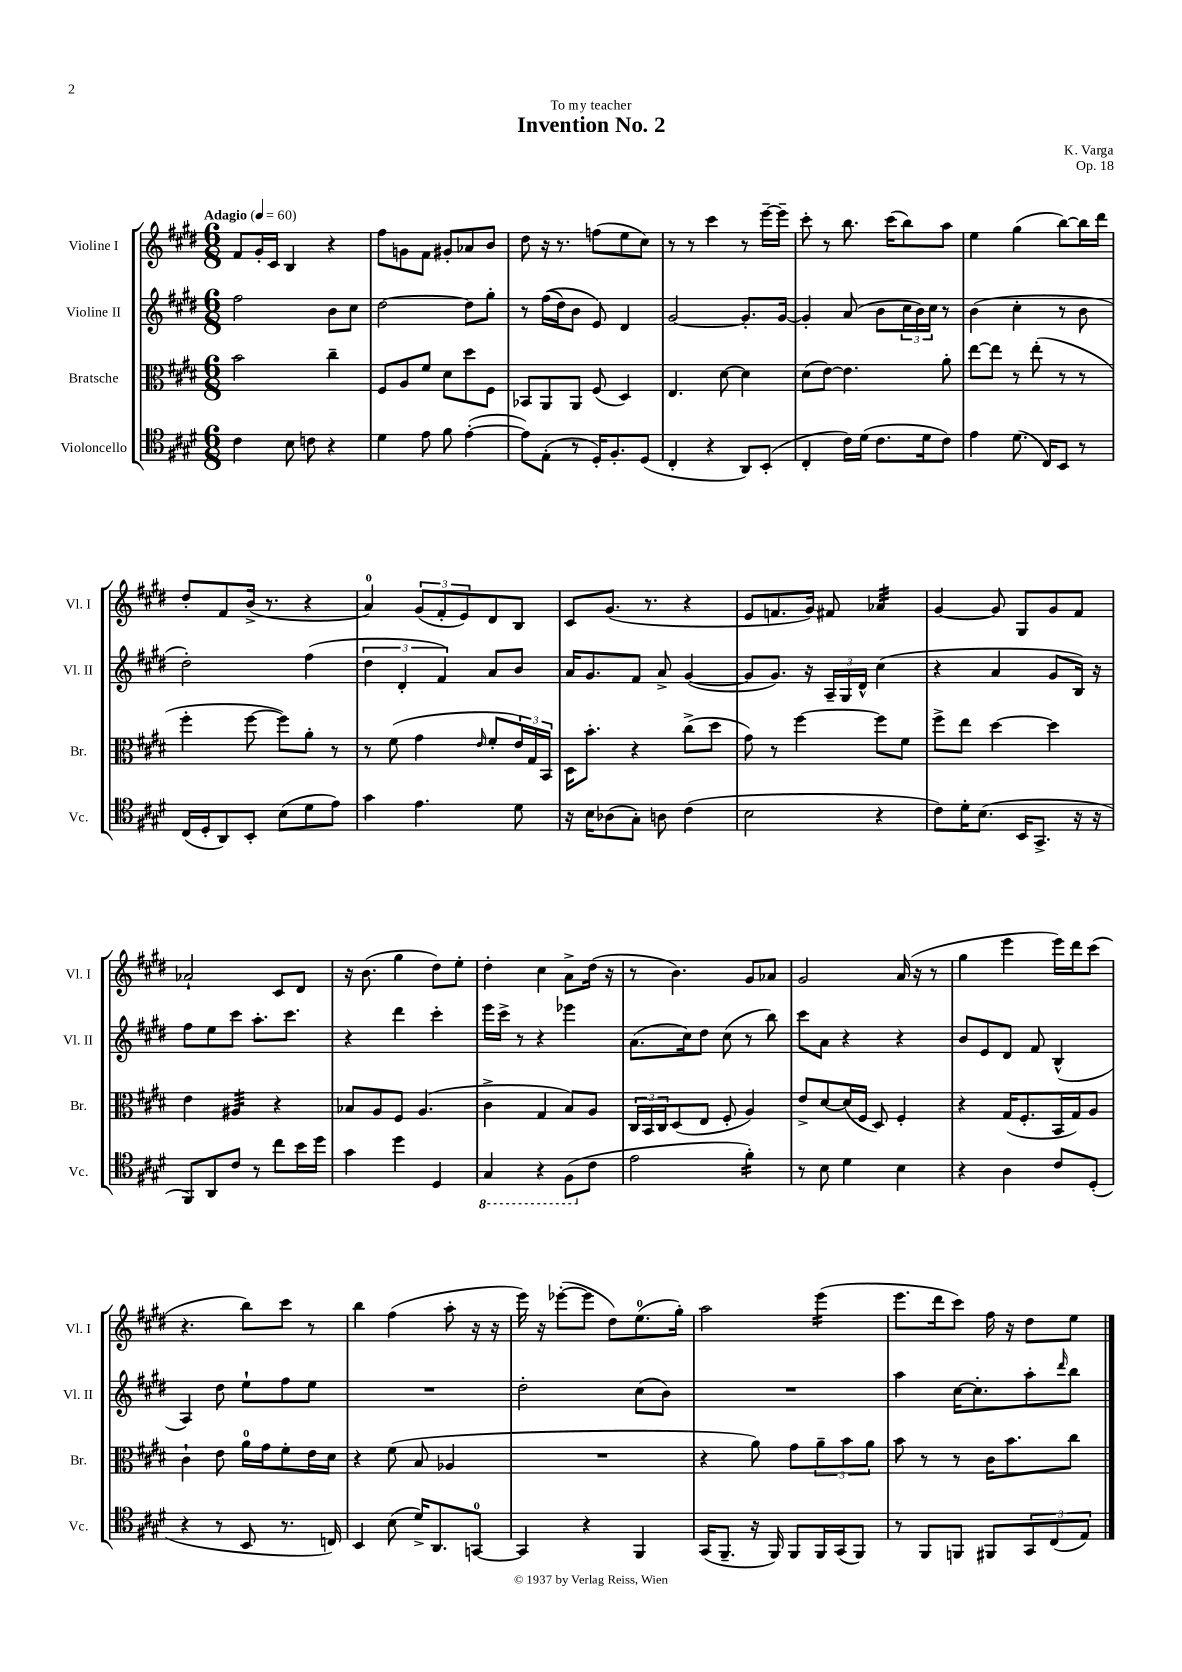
\header { title = "Invention No. 2" composer = "K. Varga" dedication = "To my teacher" opus = "Op. 18" }
<<
\new StaffGroup <<
\new Staff = "s0" \with { instrumentName = "Violine I" shortInstrumentName = "Vl. I" } {
    \clef treble \key e \major \numericTimeSignature \time 6/8 \tempo "Adagio" 4 = 60
    fis'8 gis'16-. cis'16 b4 r4 |
    fis''8 g'8 fis'8 gis'8-. aes'8 b'8 |
    dis''8 r16 r8. f''8( e''8 cis''8) |
    r8 r8 cis'''4 r8 e'''16~-- e'''16-- |
    cis'''8-. r8 b''8. cis'''16( b''8) a''8 |
    e''4 gis''4( b''8~) b''16 dis'''16 |
    dis''8-. fis'8 b'16->( r8. r4 |
    a'4-0) \tuplet 3/2 { gis'8( fis'8-. e'8) } dis'8 b8 |
    cis'8 gis'8.( r8. r4 |
    e'8 f'8. gis'16) fis'8 aes'4:32 |
    gis'4~ gis'8 gis8 gis'8 fis'8 |
    aes'2-! cis'8 dis'8 |
    r16 b'8.( gis''4 dis''8) e''8-. |
    dis''4-. cis''4 a'8-> dis''16( r16 |
    r8 b'4.) gis'8 aes'8 |
    gis'2 a'16( r16 r8 |
    gis''4 e'''4 e'''16) dis'''16 cis'''8( |
    r4. b''8) cis'''8 r8 |
    b''4 fis''4( a''8-. r16 r16 |
    e'''16) r16 ees'''8~-.( ees'''8 dis''8) e''8.-0( gis''16-.) |
    a''2 e'''4:16( |
    e'''8. dis'''16 cis'''8) fis''16 r16 dis''8 e''8 \bar "|." |
}
\new Staff = "s1" \with { instrumentName = "Violine II" shortInstrumentName = "Vl. II" } {
    \clef treble \key e \major \numericTimeSignature \time 6/8
    fis''2 b'8 cis''8 |
    dis''2~ dis''8 gis''8-. |
    r8 fis''16(\( dis''16) b'8 e'8\) dis'4 |
    gis'2~ gis'8.-. gis'16~ |
    gis'4-. a'8( b'8 \tuplet 3/2 { cis''16 b'16) cis''16 } r8 |
    b'4( cis''4-. r8 b'8 |
    dis''2-.) fis''4( |
    \tuplet 3/2 { dis''4 dis'4-. fis'4) } a'8 b'8 |
    a'16 gis'8. fis'8 a'8-> gis'4~( |
    gis'8 gis'8.) r16 \tuplet 3/2 { a16-- gis16 dis'16-^ } cis''4( |
    r4 a'4 gis'8 b16) r16 |
    fis''8 e''8 cis'''8 a''8.-. cis'''8. |
    r4 dis'''4 cis'''4-. |
    e'''16 cis'''16-> r8 r4 ees'''4 |
    a'8.( cis''16) dis''8 cis''8( r8 b''8) |
    cis'''8 a'8 r4 r4 |
    b'8 e'8 dis'8 fis'8 b4-^( |
    a4) dis''8 e''8-! fis''8 e''8 |
    R2. |
    dis''2-. cis''8( b'8) |
    R2. |
    a''4 cis''16~ cis''8.-. a''8-. \grace { dis'''16 } b''8 \bar "|." |
}
\new Staff = "s2" \with { instrumentName = "Bratsche" shortInstrumentName = "Br." } {
    \clef alto \key e \major \numericTimeSignature \time 6/8
    b'2 cis''4-- |
    fis8 a8 fis'8 dis'8 dis''8 fis8 |
    bes,8 a,8 a,8 fis8( dis4) |
    e4. dis'8~ dis'4 |
    dis'8( e'8~) e'4. a'8-. |
    e''8~ e''8 r8 e''8-.( r8 r8 |
    fis''4-. fis''8~ fis''8) a'8-. r8 |
    r8 fis'8( gis'4 \grace { e'16 } fis'8-. \tuplet 3/2 { e'16) gis16 b,16 } |
    dis16 b'8.-. r4 cis''8->( dis''8 |
    gis'8) r8 fis''4~ fis''8 fis'8 |
    fis''8-> e''8 dis''4~ dis''4 |
    e'4 ais4:32 r4 |
    bes8 a8 fis8 a4.( |
    cis'4-> gis4 b8) a8 |
    \tuplet 3/2 { cis16 b,16 cis16 } dis8( e8 fis8-. a4) |
    e'8-> dis'8~ dis'16( fis16 dis8) fis4-. |
    r4 gis16( fis8.-. b,16 gis16) a8 |
    cis'4-! e'8 a'16-0 gis'16 fis'8-. e'16 dis'16 |
    r4 fis'8( b8 aes4 |
    R2. |
    r4 a'8) gis'8 \tuplet 3/2 { a'8-- b'8 a'8 } |
    b'8 r8 r8 cis'16 b'8. cis''8 \bar "|." |
}
\new Staff = "s3" \with { instrumentName = "Violoncello" shortInstrumentName = "Vc." } {
    \clef tenor \key e \major \numericTimeSignature \time 6/8
    cis'4 b8 c'8 r4 |
    dis'4 e'8 fis'8 e'4~-.( |
    e'8) e8-.( r8 dis16-.) fis8.-. dis8( |
    cis4-. r4 a,8) b,8-.( |
    cis4-. cis'16) dis'16( cis'8. dis'16 cis'8) |
    e'4 dis'8.( cis16) b,8 r8 |
    cis16( dis16-. a,8) b,8-. b8( dis'8 e'8) |
    gis'4 e'4. dis'8 |
    r16 b16 aes8( gis8-.) a8 cis'4( |
    b2 r4 |
    cis'8) dis'16-. b8.( b,16 gis,8.-> r16 r16 |
    fis,8) a,8 cis'8 r8 cis''8 b'16 dis''16 |
    gis'4 dis''4 dis4 |
    \ottava #-1 gis,4 r4 fis,8( \ottava #0 cis'8 |
    e'2 fis'4:16-.) |
    r8 b8 dis'4 b4 |
    r4 a4 cis'8 dis8-.( |
    r4 r8 b,8 r8. c16) |
    b,4 b8( dis'16->) a,8. g,8-0~ |
    g,4 r4 fis,4 |
    gis,16( fis,8.-- r16 fis,16) fis,8 fis,16 gis,16( fis,8) |
    r8 fis,8 f,8 fis,8 \tuplet 3/2 { gis,8 cis8( e8) } \bar "|." |
}
>>
>>
\layout { \context { \Score \remove "Bar_number_engraver" } }
